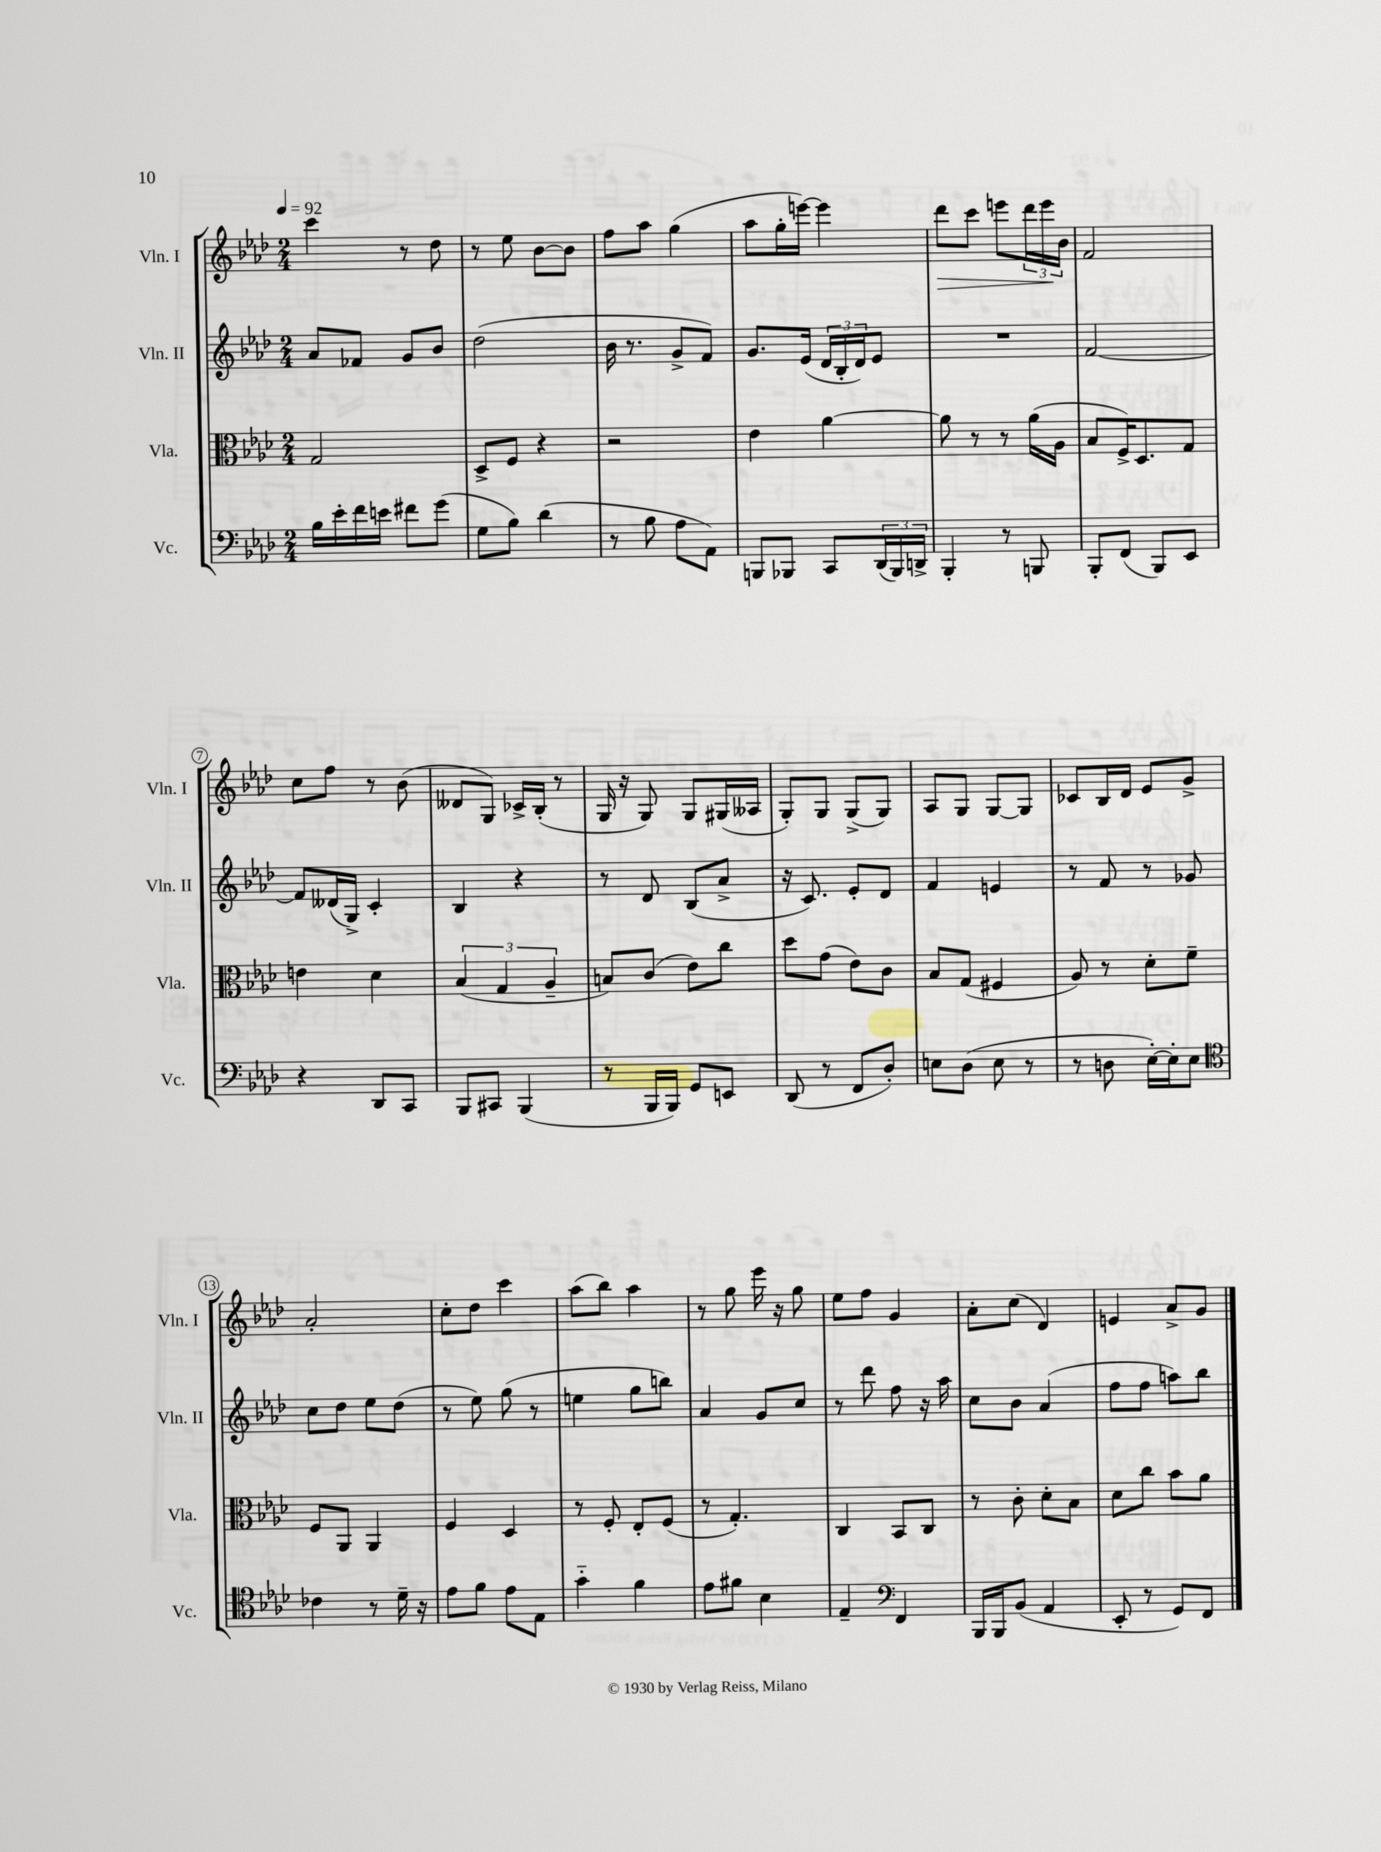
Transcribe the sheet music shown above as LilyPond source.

<<
\new StaffGroup <<
\new Staff = "s0" \with { instrumentName = "Vln. I" shortInstrumentName = "Vln. I" } {
    \clef treble \key aes \major \numericTimeSignature \time 2/4 \tempo 4 = 92
    c'''4 r8 des''8 |
    r8 ees''8 bes'8~ bes'8 |
    f''8 aes''8 g''4( |
    aes''8 g''16-. e'''16~) e'''4 |
    des'''8\> c'''8 e'''8 \tuplet 3/2 { des'''16 e'''16\! bes'16 } |
    f'2 |
    c''8 f''8 r8 bes'8( |
    deses'8 g8) ces'16-> bes16-.( r8 |
    g16 r16 g8) g8 gis16( aeses16 |
    g8-.) g8 g8->( g8) |
    aes8 g8 g8~ g8 |
    ces'8 bes16 des'16 ees'8 g'8-> |
    aes'2-. |
    c''8-. des''8 c'''4 |
    aes''8( bes''8) aes''4 |
    r8 g''8 ees'''16 r16 g''8 |
    ees''8 f''8 g'4 |
    aes'8-. c''8( des'4) |
    e'4 aes'8-> g'8 \bar "|." |
}
\new Staff = "s1" \with { instrumentName = "Vln. II" shortInstrumentName = "Vln. II" } {
    \clef treble \key aes \major \numericTimeSignature \time 2/4
    aes'8 fes'8 g'8 bes'8 |
    des''2( |
    bes'16 r8. g'8-> f'8) |
    g'8. ees'16( \tuplet 3/2 { des'16 bes16-. des'16) } ees'8 |
    R2 |
    f'2~ |
    f'8 deses'16( g16->) c'4-. |
    bes4 r4 |
    r8 des'8 bes8( aes'8-> |
    r16 c'8.) ees'8-. des'8 |
    f'4 e'4 |
    r8 f'8 r8 ges'8 |
    c''8 des''8 ees''8 des''8( |
    r8 ees''8) g''8( r8 |
    e''4 g''8 b''8) |
    aes'4 g'8 c''8 |
    r8 des'''8 f''8 r16 aes''16 |
    c''8 bes'8 aes'4( |
    f''8 f''8 a''8) bes''8 \bar "|." |
}
\new Staff = "s2" \with { instrumentName = "Vla." shortInstrumentName = "Vla." } {
    \clef alto \key aes \major \numericTimeSignature \time 2/4
    g2 |
    des8-> f8 r4 |
    r2 |
    ees'4 aes'4~ |
    aes'8 r8 r8 aes'16( aes16 |
    bes8 f16->) des8. g8 |
    e'4 des'4 |
    \tuplet 3/2 { bes4( g4 aes4-- } |
    b8) c'8( ees'8) c''8 |
    des''8 g'8( ees'8) c'8 |
    bes8 g8( fis4 |
    aes8) r8 des'8-. f'8-- |
    f8 aes,8 aes,4 |
    f4 des4 |
    r8 f8-. ees8-. f8( |
    r8 g4.-.) |
    c4 bes,8 c8 |
    r8 c'8-. des'8-. bes8 |
    des'8 c''8 bes'8 aes'8 \bar "|." |
}
\new Staff = "s3" \with { instrumentName = "Vc." shortInstrumentName = "Vc." } {
    \clef bass \key aes \major \numericTimeSignature \time 2/4
    bes16 ees'16-. f'16 e'16 fis'8 g'8( |
    g8 bes8) des'4( |
    r8 bes8 aes8 aes,8) |
    b,,8 bes,,8 c,8 \tuplet 3/2 { des,16( bes,,16) d,16-> } |
    bes,,4-. r8 b,,8 |
    bes,,8-. f,8( bes,,8) ees,8 |
    r4 des,8 c,8 |
    bes,,8 cis,8 bes,,4( |
    r8 bes,,16 bes,,16) g,8 e,8 |
    des,8( r8 f,8 des8-.) |
    e8 des8( e8 r8 |
    r8 d8 ees16~-.) ees16-. ees8 |
    \clef tenor ces'4 r8 des'16-- r16 |
    ees'8 f'8 ees'8 ees8 |
    g'4-_ f'4 |
    ees'8 fis'8 bes4 |
    ees4-- \clef bass f,4 |
    bes,,16 bes,,16 bes,8( aes,4 |
    ees,8-. r8 g,8) f,8 \bar "|." |
}
>>
>>
\layout { \context { \Score \override BarNumber.stencil = #(make-stencil-circler 0.1 0.3 ly:text-interface::print) } }
